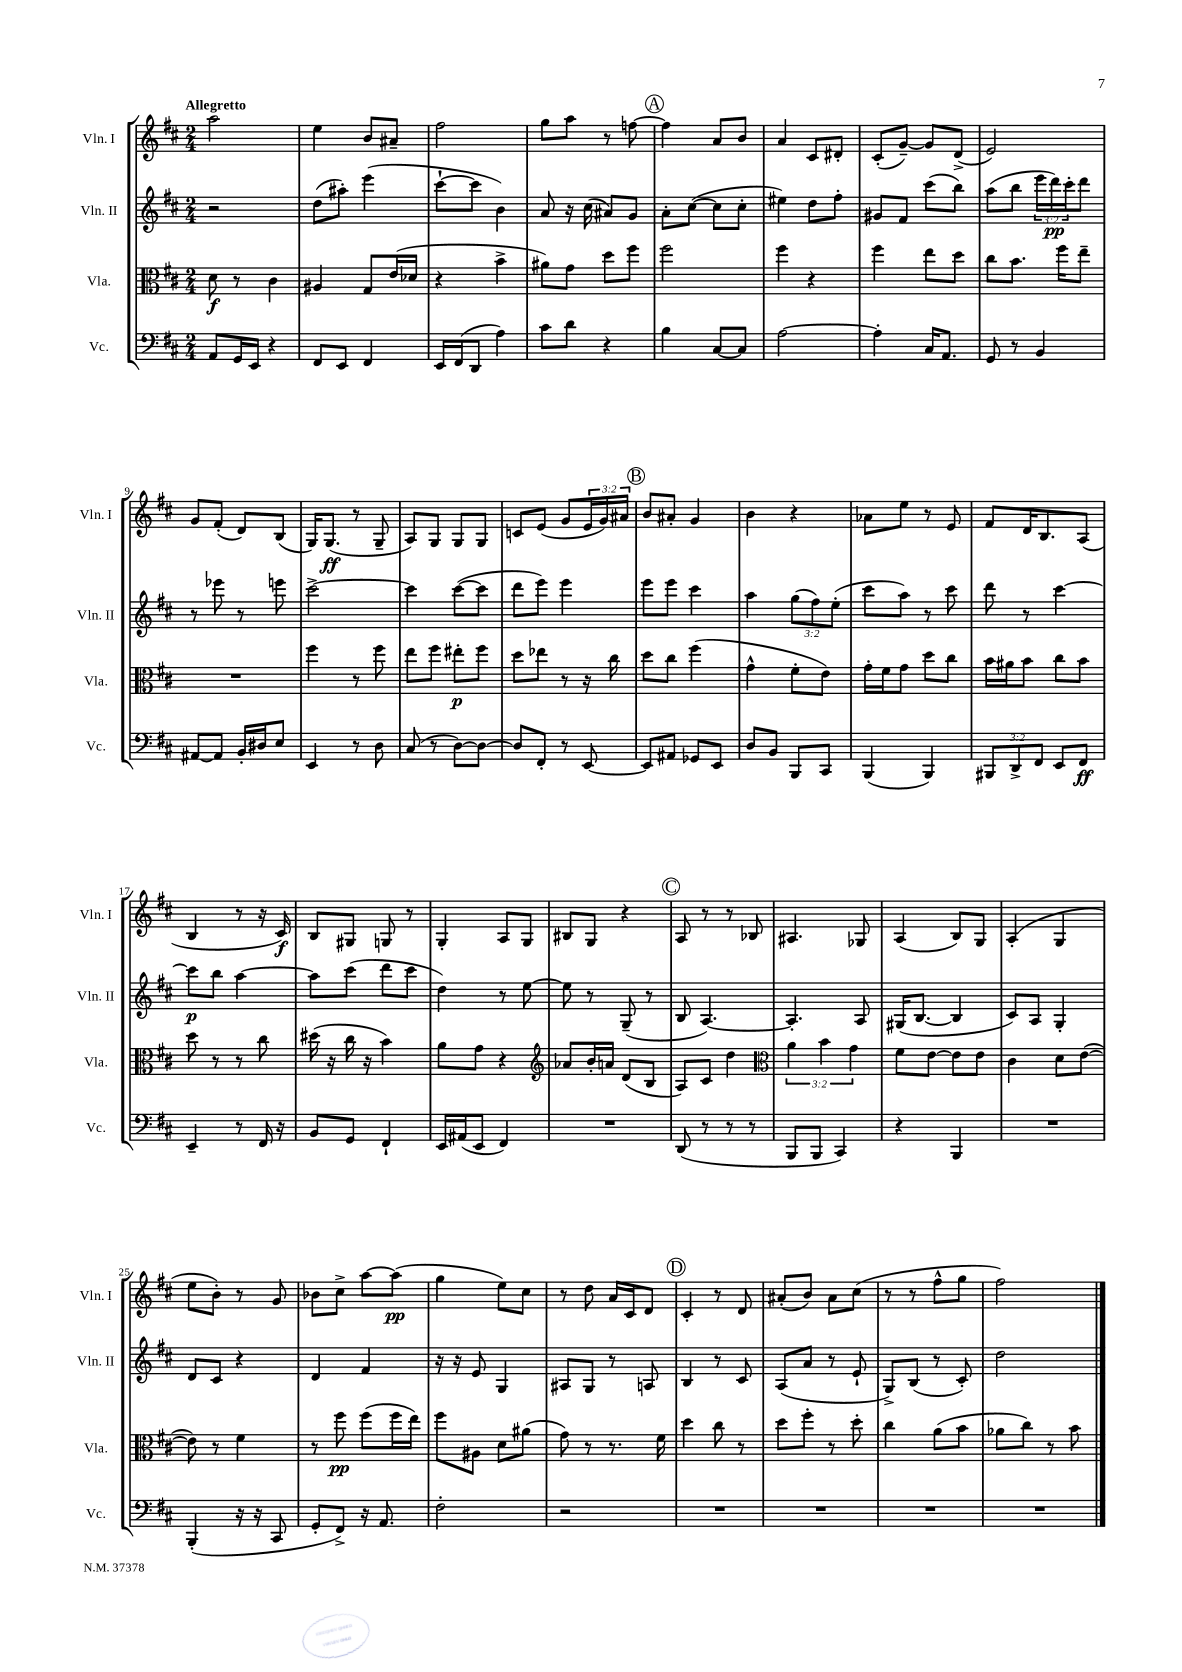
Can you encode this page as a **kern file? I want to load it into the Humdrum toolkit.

**kern	**kern	**kern	**kern
*staff4	*staff3	*staff2	*staff1
*clefF4	*clefC3	*clefG2	*clefG2
*k[f#c#]	*k[f#c#]	*k[f#c#]	*k[f#c#]
*M2/4	*M2/4	*M2/4	*M2/4
8AA	8d	2r	2aa
16GG	8r	.	.
16EE	.	.	.
4r	4c#	.	.
=	=	=	=
8FF#	4A#	(8dd	4ee
8EE	.	8aa#')	.
4FF#	8G	(4eee	8b
.	(16e	.	8a#~
.	16d-	.	.
=	=	=	=
16EE	4r	[8ccc#`	2ff#
(16FF#	.	.	.
8DD	.	8ccc#]	.
4A)	4b^	4b)	.
=	=	=	=
8c#	8a#)	8a	8gg
8d	8g	16r	8aa
.	.	(16cc#	.
4r	8dd	8a#)	8r
.	8ff#	8g	[8ff
=	=	=	=
4B	2ff#	8a'	4ff]
.	.	([8cc#	.
[8C#	.	8cc#]	8a
8C#]	.	8cc#'	8b
=	=	=	=
[2A	4ff#	4ee#)	4a
.	4r	8dd	8c#
.	.	8ff#'	8d#'
=	=	=	=
4A']	4ff#	8g#	(8c#'
.	.	8f#	[8g~)
16C#	8ee	(8ccc#	8g]
8.AA	.	.	.
.	8dd	8bb)	(8d^
=	=	=	=
8GG	8cc#	(8aa	2e)
8r	8.b	8bb	.
4BB	.	24eee	.
.	.	24ddd)	.
.	16ff#	.	.
.	.	24ccc#'	.
.	8ee~	8ddd	.
=	=	=	=
[8AA#	2r	8r	8g
8AA#]	.	8eee-	(8f#'
16BB'	.	8r	8d)
16D#	.	.	.
8E	.	8eee	(8B
=	=	=	=
4EE	4ff#	[2ccc#^	16G)
.	.	.	(8.G
8r	8r	.	8r
8D	8ff#	.	8G~
=	=	=	=
(8C#	8ee	4ccc#]	8A)
8r	8ff#	.	8G
[8D)	8ee#'	([8ccc#	8G
8D_	8ff#	8ccc#]	8G
=	=	=	=
8D]	8dd	8ddd	8c
8FF#'	8ee-	8eee)	(8e
8r	8r	4eee	8g
[8EE	16r	.	24e
.	.	.	24g)
.	16cc#	.	.
.	.	.	24a#
=	=	=	=
8EE]	8dd	8eee	8b
8AA#	8cc#	8eee	8a#'
8GG-	(4ff#	4ccc#	4g
8EE	.	.	.
=	=	=	=
8D	4g^^	4aa	4b
8BB	.	.	.
8BBB	8f#'	(12gg	4r
.	.	12ff#)	.
8CC#	8e)	.	.
.	.	(12ee'	.
=	=	=	=
(4BBB	16g'	8ccc#	8a-
.	16f#	.	.
.	8g	8aa)	8ee
4BBB)	8dd	8r	8r
.	8cc#	8ccc#	8e
=	=	=	=
12BBB#	16b	8ddd	8f#
.	16a#	.	.
12DD^	.	.	.
.	8b	8r	16d
12FF#	.	.	.
.	.	.	8.B
8EE	8cc#	[4ccc#	.
8FF#	8b	.	(8A
=	=	=	=
4EE~	8dd	8ccc#]	4B
.	8r	8bb	.
8r	8r	[4aa	8r
16FF#	8cc#	.	16r
16r	.	.	16c#)
=	=	=	=
8BB	(16dd#	8aa]	8B
.	16r	.	.
8GG	16cc#	(8ccc#	8G#
.	16r	.	.
4FF#`	4b)	8ddd	8G
.	.	8ccc#	8r
=	=	=	=
16EE	8a	4dd)	4G'
(16AA#	.	.	.
8EE	8g	.	.
4FF#)	4r	8r	8A
.	.	[8ee	8G
=	=	=	=
*	*clefG2	*	*
2r	8a-	8ee]	8B#
.	16b'	8r	8G
.	16a	.	.
.	(8d	(8G~	4r
.	8B	8r	.
=	=	=	=
(8DD	8A)	8B	8A
8r	8c#	[4.A)	8r
8r	4dd	.	8r
8r	.	.	8B-
=	=	=	=
*	*clefC3	*	*
8BBB	6a	4.A']	4.A#
8BBB	.	.	.
.	6b	.	.
4CC#)	.	.	.
.	6g	.	.
.	.	8A	8G-
=	=	=	=
4r	8f#	(16G#	(4A
.	.	[8.B	.
.	[8e	.	.
4BBB	8e]	4B]	8B)
.	8e	.	8G
=	=	=	=
2r	4c#	8c#)	(4A'
.	.	8A	.
.	8d	4G'	4G
.	([8e	.	.
=	=	=	=
(4BBB'	8e])	8d	8ee
.	8r	8c#	8b')
16r	4f#	4r	8r
16r	.	.	.
8CC#	.	.	8g
=	=	=	=
8GG'	8r	4d	8b-
8FF#^)	8ff#	.	8cc#^
16r	(8ff#	4f#	[8aa
8.AA	.	.	.
.	16ff#	.	(8aa]
.	16ee)	.	.
=	=	=	=
2F#'	8ff#	16r	4gg
.	.	16r	.
.	8A#	8e	.
.	8d	4G	8ee)
.	(8a#	.	8cc#
=	=	=	=
2r	8g)	8A#	8r
.	8r	8G	8dd
.	8.r	8r	16a
.	.	.	16c#
.	.	8A	8d
.	16f#	.	.
=	=	=	=
2r	4dd	4B	4c#'
.	8cc#	8r	8r
.	8r	8c#	8d
=	=	=	=
2r	8dd	(8A	(8a#'
.	8ff#'	8a	8b)
.	8r	8r	8a#
.	8dd'	8e`	(8cc#
=	=	=	=
2r	4cc#	8G^)	8r
.	.	(8B	8r
.	(8a	8r	8ff#^^
.	8b	8c#')	8gg
=	=	=	=
2r	8a-	2dd	2ff#)
.	8cc#)	.	.
.	8r	.	.
.	8b	.	.
==	==	==	==
*-	*-	*-	*-
